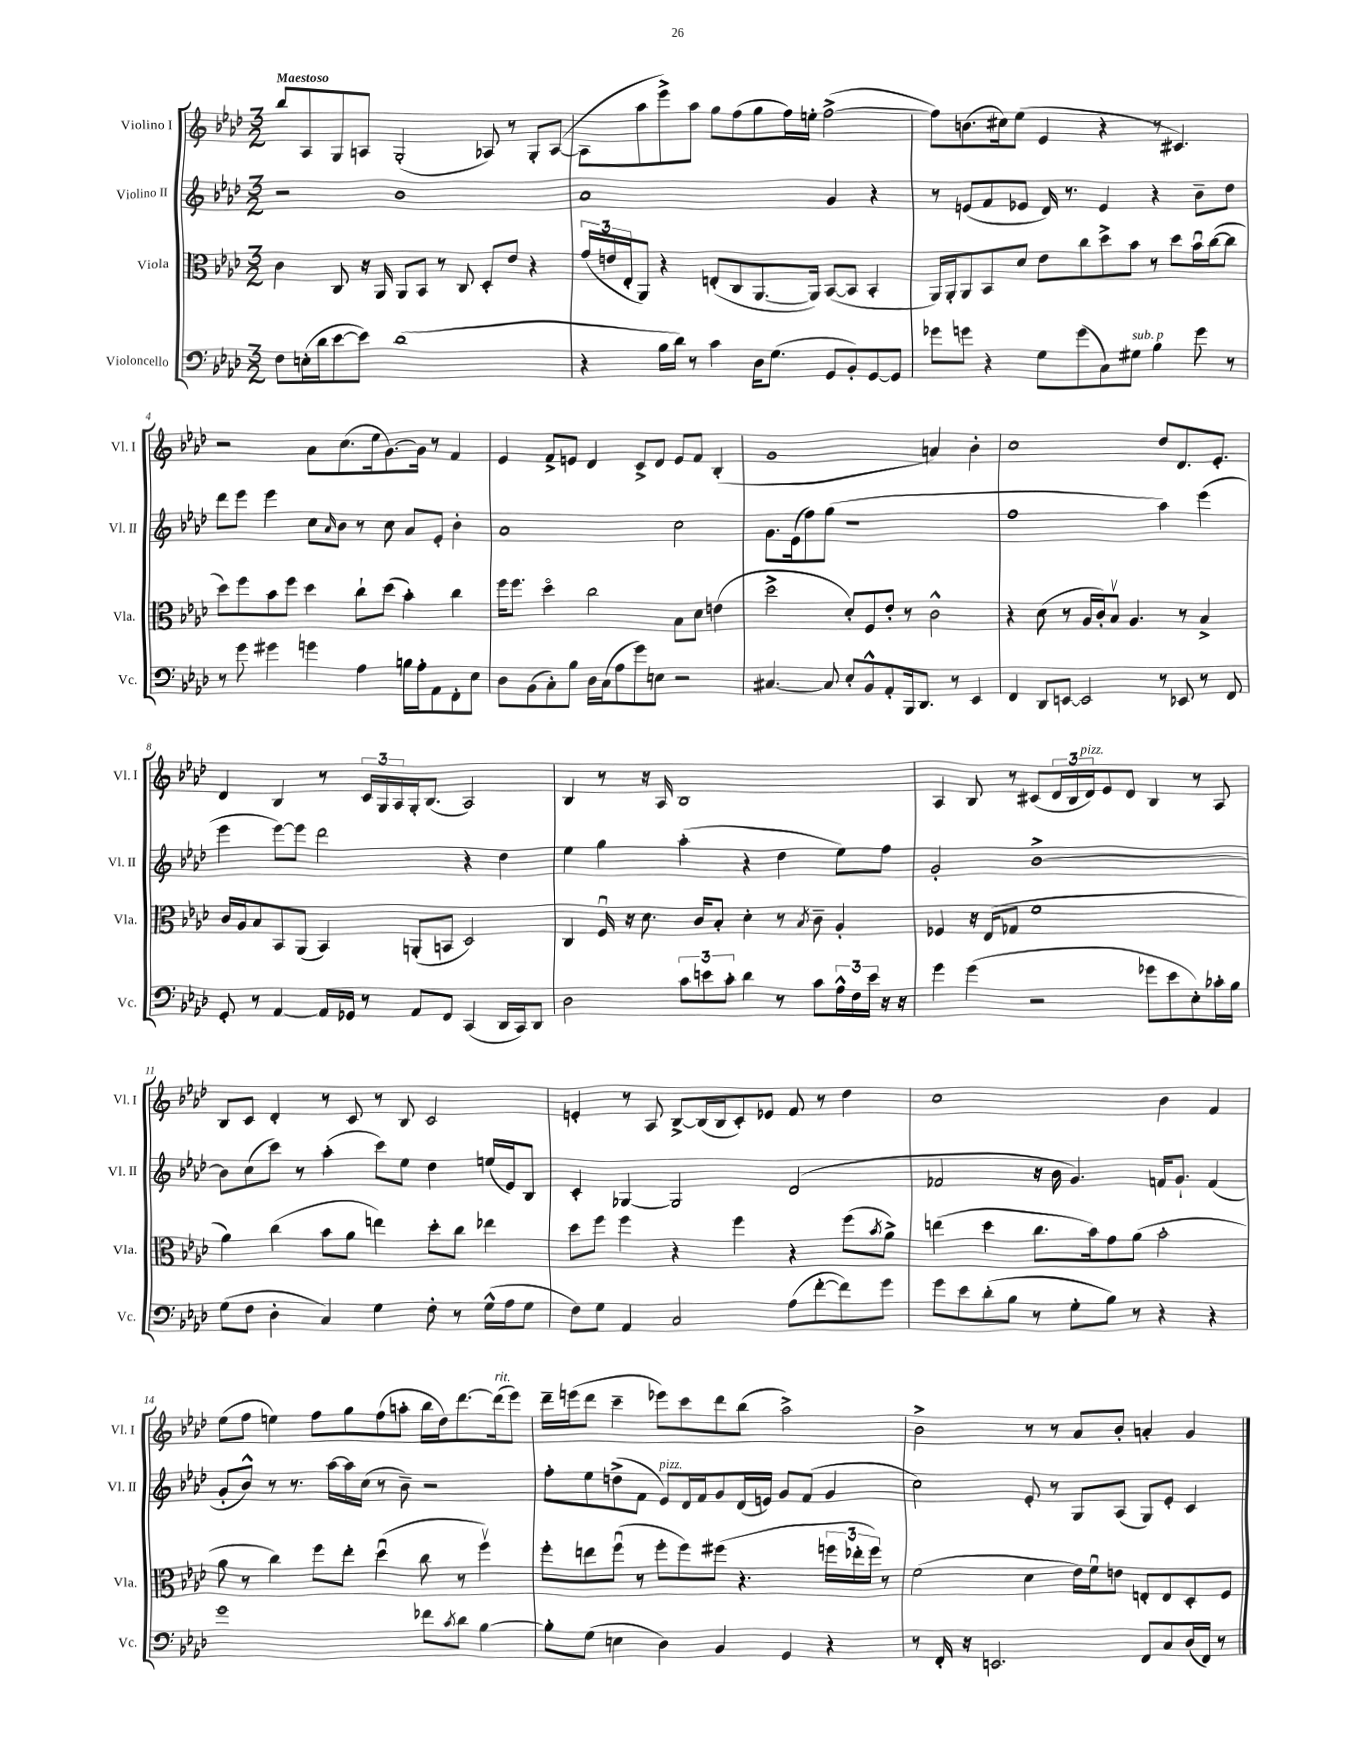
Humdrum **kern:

**kern	**kern	**kern	**kern
*part4	*part3	*part2	*part1
*staff4	*staff3	*staff2	*staff1
*I"Violoncello	*I"Viola	*I"Violino II	*I"Violino I
*I'Vc.	*I'Vla.	*I'Vl. II	*I'Vl. I
*clefF4	*clefC3	*clefG2	*clefG2
*k[b-e-a-d-]	*k[b-e-a-d-]	*k[b-e-a-d-]	*k[b-e-a-d-]
*M3/2	*M3/2	*M3/2	*M3/2
=1	=1	=1	=1
!	!	!	!LO:TX:a:B:t=Maestoso
8F\L	4c\	2r	8bb-/L
(16En'\L	.	.	8A-/
16d-\J	.	.	.
[8e-\	8C/	.	8G/
8e-\J])	16r	.	8An/J
.	16AA-/	.	.
(1d-	8AA-/L	1b-	(2G'/
.	8BB-/J	.	.
.	8r	.	.
.	8C/	.	.
.	8D-'/L	.	8A-X/)
.	8e-/J	.	8r
.	4r	.	8G'/L
.	.	.	([8A-/J
=2	=2	=2	=2
4r	(24g/LL	1a-	8A-\L]
.	24en/	.	.
.	24E-'/J	.	.
.	8AA-/J)	.	8aa-\
16B-\LL	4r	.	8eee-^\)
16d-\JJ)	.	.	.
8r	.	.	8aa-\J
4c\	(8En'/L	.	8gg\L
.	8C/	.	(8ff\
16D-\KL	[8.AA-/	.	8gg\
(8.G\J	.	.	.
.	.	.	16ff\L)
.	16AA-/Jk])	.	16een'\JJ
8GG/L	([8BB-/L	4g/	([2ff^\
8BB-'/)	8BB-/J]	.	.
[8GG/	4BB-'/	4r	.
8GG/J]	.	.	.
=3	=3	=3	=3
8g-X\L	16AA-/LL)	8r	8ff\L])
.	16AA-'/J	.	.
8gn\J	8AA-/	(8en/L	(8.bn\
4r	8BB-/	8f/	.
.	.	.	16cc#X\k)
.	8d-/J	8e-X/J	(8ee-\J
8G\L	8e-\L	16d-/)	4e-/
.	.	8.r	.
(8g\	8cc\	.	.
8C\)	8dd-^\	4e-/	4r
!LO:TX:a:i:t=sub. p	!	!	!
8G#X\J	8b-\J	.	.
4B-\	8r	4r	8r
.	8dd-\L	.	4.c#X/)
8g\	16b-u\L	8b-~\L	.
.	([16cc\J	.	.
8r	8cc\J]	8dd-\J	.
!!LO:LB:g=z
=4	=4	=4	=4
8r	8dd-\L)	8ddd-\L	2r
8g\	8ff\	8eee-\J	.
4g#X\	8b-\	4eee-\	.
.	8ff\J	.	.
4gn\	4dd-\	8cc\L	8a-\L
.	.	16qqa-/	.
.	.	8b-\J	(8.cc\
4A-\	8cc`\L	8r	.
.	.	.	16ee-\k
.	(8dd-\J	8cc\	[8.g\)
16Bn\LL	4b-'\)	8a-/L	.
16A-'\J	.	.	16g\Jk]
8AA-\	.	8e-'/J	8r
8FF'\	4cc\	4b-'\	4f/
8E-\J	.	.	.
=5	=5	=5	=5
8D-\L	16ff\KL	1a-	4e-/
.	8.ff\J	.	.
(8BB-\	.	.	.
8C'\)	4dd-\	.	8f^/L
8B-\J	.	.	8en/J
16D-\LL	2cc\	.	4d-/
(16C\J	.	.	.
8A-\	.	.	.
8g\)	.	.	8c^/L
8En\J	.	.	8d-/J
2r	8B-\L	2cc\	8e/L
.	8d-\J	.	8f/J
.	(4en\	.	(4B-'/
=6	=6	=6	=6
[4.C#X/	2dd-^\	8.g\L	1g
.	.	(16e-\k	.
.	.	8ff\)	.
8C#/]	.	(8gg\J	.
8E-'/L	8d-'/L)	1r	.
8BB-^^/	8F/	.	.
8AA-'/	8e-'/J	.	.
16BBB-/k	8r	.	.
8.DD-/J	.	.	.
.	2c^^\	.	4an/)
8r	.	.	.
4EE-/	.	.	4b-'\
=7	=7	=7	=7
4FF/	4r	1ff	1cc
8DD-/L	(8d-\	.	.
[8EEn/J	8r	.	.
2EE/]	16A-/LL	.	.
.	16c'/J)	.	.
.	8B-v/J	.	.
.	4.A-/	.	.
8r	.	4aa-\)	8dd-/L
8EE-X/	8r	.	8.d-/
8r	4B-^/	(4eee-\	.
.	.	.	8.e-'/J
8FF/	.	.	.
!!LO:LB:g=z
=8	=8	=8	=8
8GG'/	16c/LL	4eee-\	4d-/
.	16A-/J	.	.
8r	8B-/	.	.
[4AA-/	8BB-/	[8eee-\L)	4B-/
.	(8AA-/J	8eee-\J]	.
16AA-/LL]	4BB-/)	2ddd-\	8r
16GG-X/JJ	.	.	.
8r	.	.	24c/LL
.	.	.	24G/
.	.	.	24A-/
8AA-/L	(8AAn'/L	.	16G'/J
.	.	.	(8.B-/J
8FF/J	8BBn/J	.	.
(4CC/	2D-/)	4r	2A-/)
16DD-/LL	.	4dd-\	.
16CC/J)	.	.	.
8DD-/J	.	.	.
=9	=9	=9	=9
2D-\	4C/	4ee-\	4B-/
.	16Fu/	4gg\	8r
.	16r	.	.
.	8.d-\	.	16r
.	.	.	16A-/
12c\L	.	(4aa-'\	1B-
.	16c/KL	.	.
12en\	.	.	.
.	8B-'/J	.	.
12c'\J	.	.	.
4d-\	4d-'\	4r	.
8r	8r	4dd-\	.
.	8qB-/	.	.
8c\L	8c~\	.	.
24A-^^\L	4A-'/	8ee-\L)	.
24F\	.	.	.
24e\JJ	.	.	.
16r	.	8ff\J	.
16r	.	.	.
=10	=10	=10	=10
4g\	4F-X/	2g'/	4A-/
(4g\	16r	.	8B-/
.	(16E-/KL	.	.
.	8G-X/J	.	8r
2r	1f	[1b-^	(8c#X/L
.	.	.	24d-/L
.	.	.	24B-/
!	!	!	!LO:TX:a:i:t=pizz.
.	.	.	24d-/J)
.	.	.	8e-/
.	.	.	8d-/J
8g-X\L	.	.	4B-/
8e-\	.	.	.
8E-'\)	.	.	8r
16c-X'\L	.	.	8A-/
16B-\JJ	.	.	.
!!LO:LB:g=z
=11	=11	=11	=11
(8G\L	4a-\)	8b-\L]	8B-/L
8F\J	.	(8cc\	8c/J
4D-'\	(4cc\	8ccc\J)	4d-'/
.	.	8r	.
4C/)	8b-\L	(4aa-'\	8r
.	8a-\J	.	8c/
4G\	4een\)	8ccc\L)	8r
.	.	8ee-\J	8B-/
8F'\	8dd-'\L	4dd-\	2c/
8r	8cc\J	.	.
(16G^^\LL	4ee-X\	(16een/LL	.
16A-\J	.	16e-/J)	.
8G\J	.	8B-/J	.
=12	=12	=12	=12
8F\L)	8dd-\L	4c'/	4en'/
8G\J	8ff\J	.	.
4AA-/	4ff\	[4G-X/	8r
.	.	.	8A-/
2C/	4r	2G-/]	[8B-^/L
.	.	.	(16B-/L]
.	.	.	16B-/J
.	4ff\	.	8c'/)
.	.	.	8e-X/J
(8A-\L	4r	(2d-/	8f/
[8f'\	.	.	8r
8f\])	(8ff\L	.	4dd-\
.	8qb-/	.	.
8g\J	8a-^\J)	.	.
=13	=13	=13	=13
8g\L	(4een\	2f-X/	1cc
8e-\	.	.	.
(8d-'\	4dd-\	.	.
8B-\J	.	.	.
8r	8.cc\L	16r	.
.	.	16b-\	.
8G'\L	.	4.g/)	.
.	16b-\k)	.	.
8B-\J)	8g\	.	.
8r	(8a-\J	.	.
4r	2b-'\	16fn/KL	4b-\
.	.	8.g`/J	.
4r	.	(4f/	4f/
!!LO:LB:g=z
=14	=14	=14	=14
1g	8a-\	8g'/L	(8ee-\L
.	8r	8b-^^/J)	8ff\J
.	4cc\)	8r	4een\)
.	.	8.r	.
.	8ff\L	.	8ff\L
.	.	[16aa-\LL	.
.	8ee-'\J	16aa-\]	8gg\
.	.	(16cc\JJ	.
.	(4dd-u\	8r	(8ff\
.	.	8b-~\)	8aan'\J
8f-X\L	8cc\	2r	16bb-\LL
.	.	.	16dd-\J)
8qc/	.	.	.
8d-\J	8r	.	[8.ddd-\
[4B-\	4ffv\)	.	.
!	!	!	!LO:TX:a:i:t=rit.
.	.	.	(16ddd-\k]
.	.	.	8eee-\J)
=15	=15	=15	=15
8B-'\L]	8ff'\L	8ff'\L	16ddd-~\LL
.	.	.	(16eeen\J
(8G\J	8een\	8ee-\	8ddd-\J
4En\	(8ffu\J	(8ddn^\	4ccc~\
.	8r	8f\J	.
!	!	!LO:TX:a:i:t=pizz.	!
4D-\)	8ff'\L	8e-/L)	8eee-X\L)
.	8ff\)	16d-/L	8ccc\
.	.	16f/J	.
4BB-/	(8ff#X\J	8g/	8ddd-\
.	4.r	(16d-/L	(8bb-\J
.	.	16en/JJ)	.
4GG/	.	8g/L	2aa-^\)
.	.	(8f/J	.
4r	24ffn\LL	4g/	.
.	24ee-X'\	.	.
.	24ff\JJ)	.	.
.	8r	.	.
=16	=16	=16	=16
8r	(2f\	2cc\)	2b-^\
16FF'/	.	.	.
16r	.	.	.
2.EEn/	.	.	.
.	4d-\	8e-'/	8r
.	.	8r	8r
.	16e-\LL)	8G/L	8a-/L
.	16fu\J	.	.
.	8en\J	(8A-/J	8b-'/J
8FF/L	8En'/L	8G/L)	4an'/
8C/	8E/	8e-'/J	.
(16D-/L	8D-'/	4c/	4g/
16FF/JJ)	.	.	.
8r	8F/J	.	.
==	==	==	==
*-	*-	*-	*-
